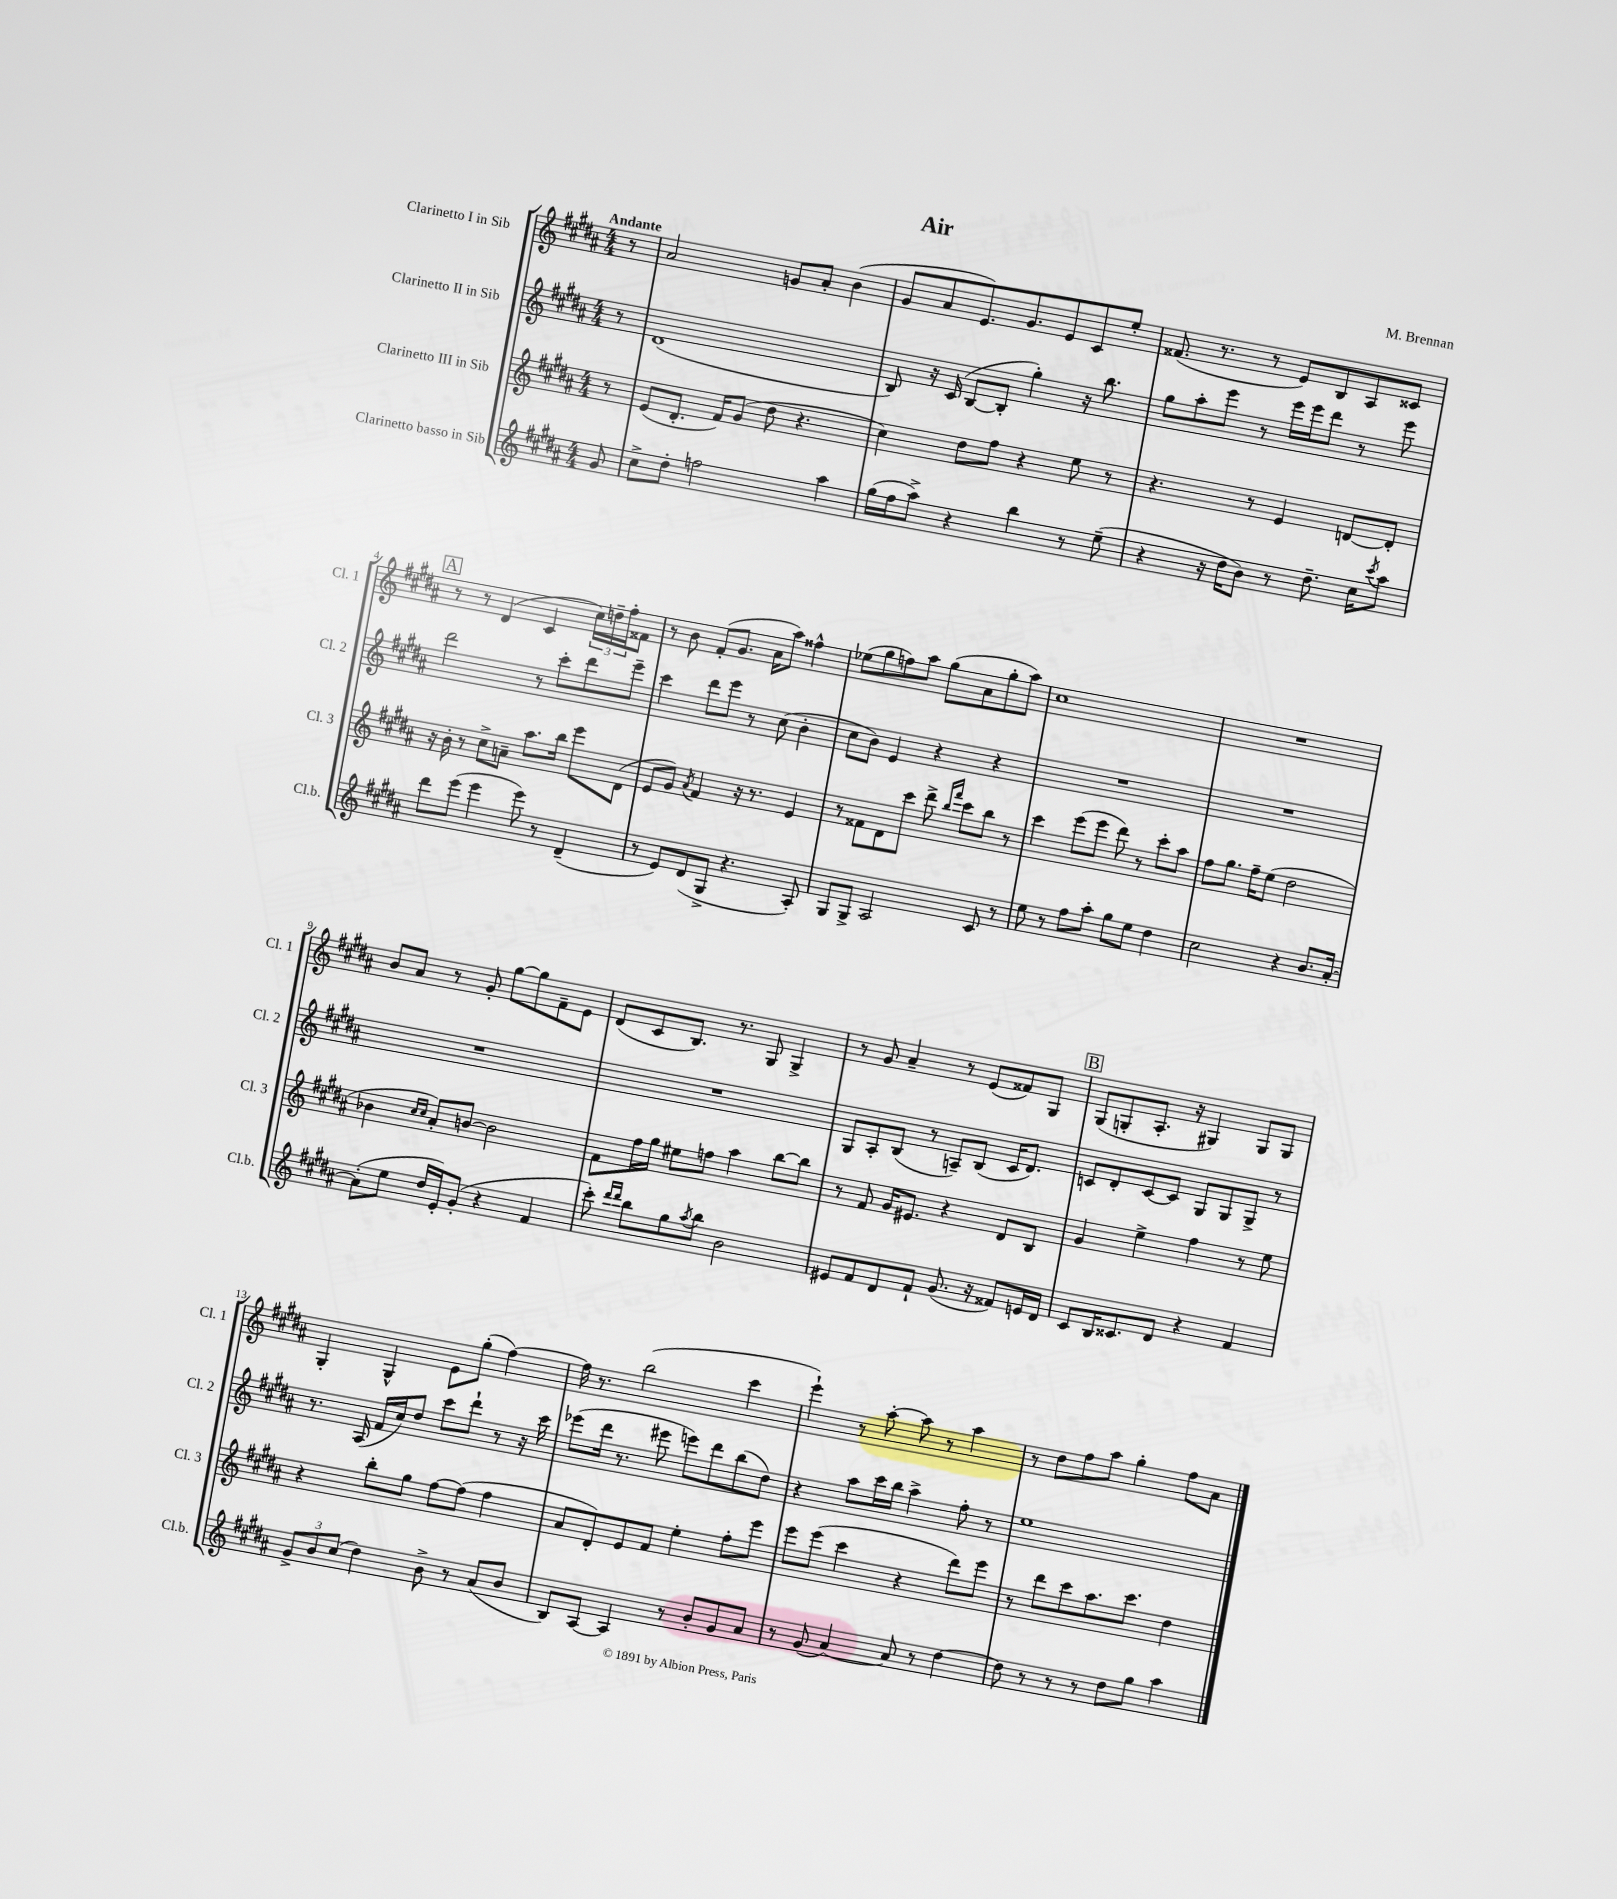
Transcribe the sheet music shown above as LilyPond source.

\header { title = "Air" composer = "M. Brennan" }
<<
\new StaffGroup <<
\new Staff = "s0" \with { instrumentName = "Clarinetto I in Sib" shortInstrumentName = "Cl. 1" } {
    \clef treble \key b \major \numericTimeSignature \time 4/4 \partial 8 \tempo "Andante"
    r8 |
    ais'2 g'8 ais'8-. b'4( |
    gis'8 ais'8 e'8.) gis'8. e'8 cis'8 e''8-. |
    fisis'8.( r8. r8 e'8) b8 ais8 cisis'8 |
    \mark \markup { \box "A" } r8 r8 dis'4( cis'4 \tuplet 3/2 { cis''16) d''16-- fis''16-. } fisis'8 |
    r8 b'8 fis'8-.( gis'8. ais'16 ais''8) fisis''4-^ |
    ees''8( gis''8 f''8) ais''8 gis''8( ais'8 gis''8-. ais''8) |
    cis''1 |
    R1 |
    b'8 ais'8 r8 gis'8-. gis''8~ gis''8 fis'8-- e'8 |
    dis'8( cis'8 b8.) r8. gis8 gis4-> |
    r8 gis'8 ais'4-- r8 e'8( fisis'8) gis8 |
    \mark \markup { \box "B" } gis8( g8-. ais8.-. r16 gis4) gis8 gis8 |
    gis4-. gis4-^ e'8 gis''8-.( fis''4~) |
    fis''16 r8. b''2( cis'''4 |
    e'''4-!) r8 ais''8~-. ais''8 r8 ais''4 |
    r8 dis''8 fis''8 ais''8 gis''4-. fis''8 ais'8 \bar "|." |
}
\new Staff = "s1" \with { instrumentName = "Clarinetto II in Sib" shortInstrumentName = "Cl. 2" } {
    \clef treble \key b \major \numericTimeSignature \time 4/4 \partial 8
    r8 |
    dis'1( |
    b8) r16 cis'16( b8~ b8-. gis''4-.) r16 b''8. |
    gis''8 ais''8-. e'''8 r8 e'''16 e'''16 dis'''8 r8 e'''8 |
    \mark \markup { \box "A" } dis'''2 r8 cis'''8-. dis'''8 e'''8-- |
    cis'''4 dis'''8 e'''8 r8 cis''8( b'4-. |
    cis''8 b'8) e'4 r4 r4 |
    R1 |
    R1 |
    R1 |
    R1 |
    gis8 ais8-. b8( r8 a8--) b8( cis'16 dis'8.) |
    \mark \markup { \box "B" } c'8 dis'8-. c'8~ c'8 gis8 gis8 gis8-> r8 |
    r8. ais16( fis'16 cis''16) dis''8 cis'''8 dis'''8-! r8 r16 cis'''16 |
    ees'''8( dis'''16 r8. eis'''8 e'''8) dis'''8 b''8( dis''8) |
    r4 ais''8 cis'''16 b''16 ais''4-> fis''8-. r8 |
    e''1 \bar "|." |
}
\new Staff = "s2" \with { instrumentName = "Clarinetto III in Sib" shortInstrumentName = "Cl. 3" } {
    \clef treble \key b \major \numericTimeSignature \time 4/4 \partial 8
    r8 |
    e'8( dis'8.-. fis'16) gis'8( dis''8 r4. |
    cis''4) dis''8 fis''8 r4 e''8 r8 |
    r4. r8 e'4 d'8~ d'8-. |
    \mark \markup { \box "A" } r16 b'16-. r8 cis''8-> a'8-- ais''8. b''16 e'''8 dis'8( |
    e'8 gis'8) \acciaccatura { ais'8 } fis'4 r16 r8. e'4 |
    r8 fisis'8 dis'8 cis'''8 dis'''8-> \grace { b''16 fis'''16 } cis'''8 b''8 r8 |
    cis'''4 e'''8( e'''8 dis'''8) r8 cis'''8-. ais''8 |
    fis''8 gis''8. fis''16-- e''8( dis''2 |
    bes'4 \grace { cis''16 cis''16 } ais'8-.) b'8~ b'2 |
    fis'8 fis''16 gis''16 eis''8 f''8 ais''4 b''8~ b''8 |
    r8 fis'8 gis'16 eis'8. r4 dis'8 b8 |
    \mark \markup { \box "B" } gis'4 e''4-> fis''4 r8 e''8 |
    r4 b''8-. gis''8 fis''8~ fis''8( fis''4 |
    ais'8 dis'8-.) e'8 fis'8 e''4-. fis''8-. e'''8 |
    e'''8 e'''8( cis'''4 r4 dis'''8) e'''8 |
    r8 dis'''8 cis'''8 ais''8. cis'''8. dis''4 \bar "|." |
}
\new Staff = "s3" \with { instrumentName = "Clarinetto basso in Sib" shortInstrumentName = "Cl.b." } {
    \clef treble \key b \major \numericTimeSignature \time 4/4 \partial 8
    gis'8 |
    cis''8-> dis''8-. f''2 ais''4 |
    gis''16( fis''16 ais''8->) r4 b''4 r8 e''8--( |
    r4 r16 dis''16 b'8) r8 dis''8.-- cis''16 \acciaccatura { cis'''8 } ais''8 |
    \mark \markup { \box "A" } dis'''8 e'''8( e'''4 e'''8) r8 dis'4--( |
    r8 e'8) dis'8( gis8-> r4. ais8-.) |
    gis8 gis8-> ais2 cis'8 r8 |
    e''8 r8 fis''8 ais''8-. gis''8 e''8 dis''4 |
    cis''2 r4 b'8. ais'16~-. |
    ais'8-.( e''8 dis''16 e'16-.) gis'8-.( r4 fis'4 |
    cis'''8-.) \grace { dis'''16 dis'''16 } b''8 gis''8 \acciaccatura { ais''8 } b''8 b'2 |
    eis'8 fis'8 dis'8 fis'8-! gis'8.( r16 fisis'8) e'16 dis'16 |
    \mark \markup { \box "B" } cis'8 b16 cisis'8. dis'8 r4 fis'4 |
    \tuplet 3/2 { gis'8-> b'8 cis''8( } dis''4) b'8-> r8 ais'8( b'8 |
    b8) ais8~ ais4 r8 b'8-. gis'8 ais'8 |
    r8 gis'8( ais'4~) ais'8 r8 dis''4~ |
    dis''8 r8 r8 r8 dis''8 gis''8 ais''4 \bar "|." |
}
>>
>>
